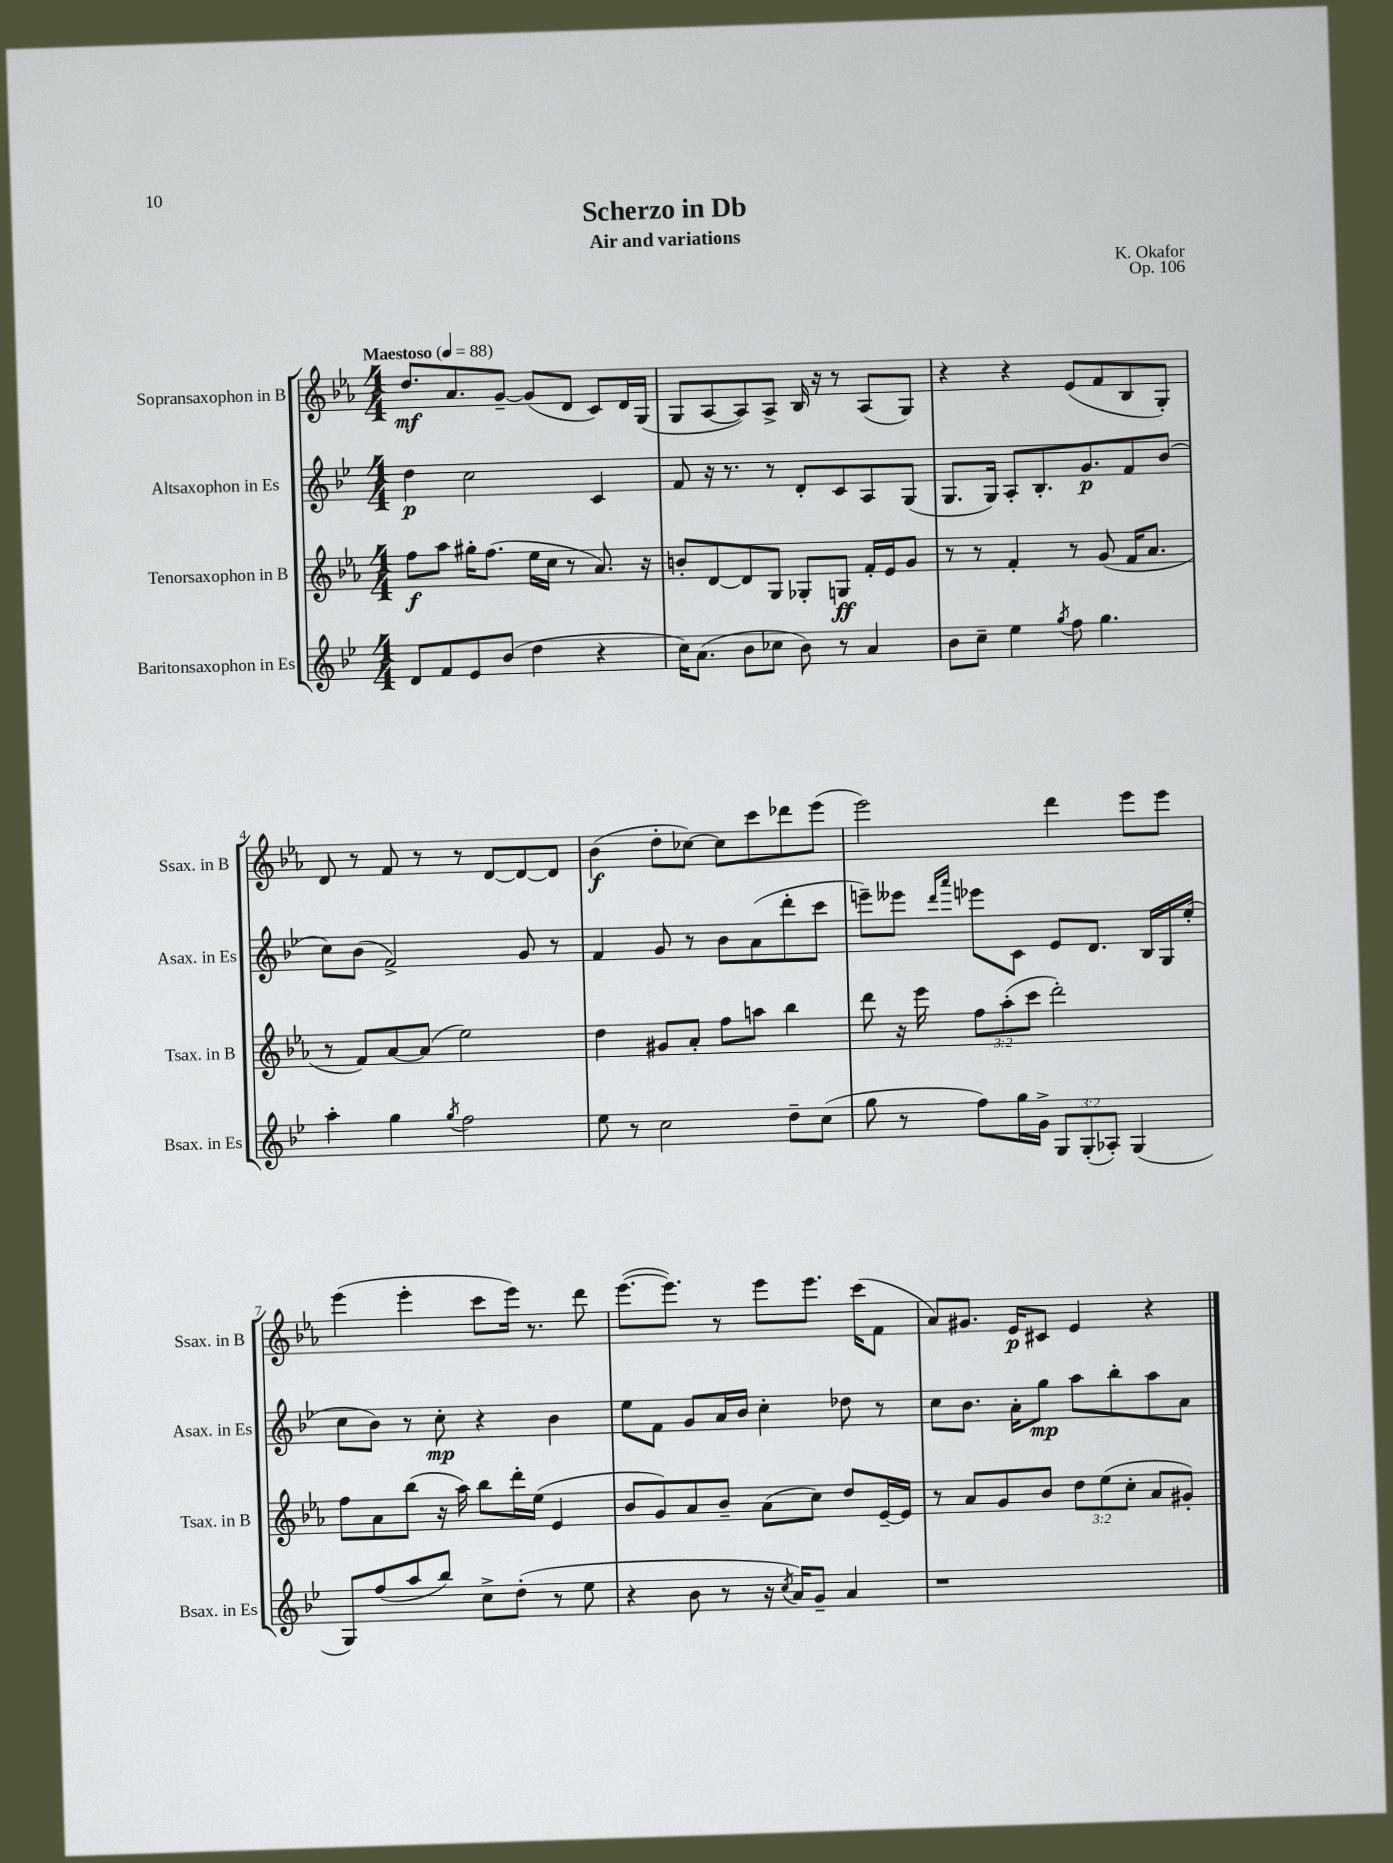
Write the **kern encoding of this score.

**kern	**kern	**kern	**kern
*staff4	*staff3	*staff2	*staff1
*clefG2	*clefG2	*clefG2	*clefG2
*k[b-e-]	*k[b-e-a-]	*k[b-e-]	*k[b-e-a-]
*M4/4	*M4/4	*M4/4	*M4/4
*MM88	*MM88	*MM88	*MM88
8d/L	8ff\L	4dd\	8.dd/L
8f/	8aa-\J	.	.
.	.	.	8.a-/
8e-/	16gg#'\LK	2cc\	.
.	(8.ff\J	.	.
(8b-/J	.	.	[8g~/J
4dd\	16ee-\LL	.	(8g/]L
.	16cc\JJ	.	.
.	8r	.	8d/J
4r	8.a-/)	4c/	8c/L)
.	.	.	16d/L
.	16r	.	(16G/JJ
=	=	=	=
16cc\LK)	8b'/L	8f/	8G/L
(8.a\J	.	.	.
.	[8d/	16r	[8A-/
.	.	8.r	.
8b-\L	8d/]	.	8A-/])
8cc-\J	8G/J	8r	8A-^/J
8b-\)	8G-'/L	8d'/L	16B-/
.	.	.	16r
8r	8G/J	8c/	8r
4a/	16f'/LL	8A/	(8A-/L
.	16e-/J	.	.
.	8g/J	(8G/J	8G/J)
=	=	=	=
8b-\L	8r	8.G/L	4r
8cc~\J	8r	.	.
.	.	16G/Jk)	.
4ee-\	4f'/	8A'/L	4r
.	.	8.B-'/	.
8qgg/	.	.	.
8ff\	8r	.	(8e-/L
.	.	8.g/	.
4.gg\	(8g/	.	8f/
.	16f/LK	8f/	8B-/
.	8.a-/J	.	.
.	.	(8b-/J	8G'/J)
=	=	=	=
4aa'\	8r	8cc\L)	8d/
.	8f/L)	(8b-\J	8r
4gg\	[8a-/	2f^/)	8f/
.	(8a-/]J	.	8r
8qgg/	.	.	.
2ff\	2ee-\)	.	8r
.	.	.	[8d/L
.	.	8g/	8d/_
.	.	8r	8d/]J
=	=	=	=
8ee-\	4dd\	4f/	(4b-\
8r	.	.	.
2cc\	8g#/L	8g/	8dd'\L
.	8a-'/J	8r	[8cc-\J)
.	8ff\L	8b-\L	8cc-\]L
.	8aa\J	(8a\	8ccc\
8dd~\L	4bb-\	8ddd'\	8ddd-\
(8cc\J	.	8ccc\J	(8eee-\J
=	=	=	=
8gg\	8ddd\	8eee~\L)	2eee-\)
8r	16r	8eee--\J	.
.	16eee-\	.	.
.	.	16qqddd/LL	.
.	.	16qqaaa/JJ	.
8ff\L)	12ff\L	8eee-\L	.
.	(12aa-'\	.	.
16gg\L	.	8c\J	.
.	12ccc\J	.	.
16g^\JJ	.	.	.
12G/L	2ddd'\)	8e-/L	4ddd\
(12G'/	.	.	.
.	.	8.d/J	.
12A-'/J)	.	.	.
(4G/	.	.	8eee-\L
.	.	16B-/LL	.
.	.	16G/	8eee-\J
.	.	(16ee-'/JJ	.
=	=	=	=
8G/L)	8ff\L	8cc\L	(4eee-\
(8ff/	8a-\	8b-\J)	.
8aa/	(8bb-\J	8r	4eee-'\
8bb-/J)	16r	8cc'\	.
.	16aa-\)	.	.
8cc^\L	8bb-\L	4r	8ccc\L
(8dd'\J	16ddd'\L	.	16eee-\Jk)
.	(16ee-\JJ	.	8.r
8r	4e-/	4b-\	.
8ee-\	.	.	8ddd\
=	=	=	=
4r	8b-/L	8ee-\L	([8.eee-\L
.	8g/)	8f\J	.
.	.	.	8.eee-\]J)
8b-\	8a-/	8g/L	.
8r	8b-~/J	16a/L	8r
.	.	16b-/JJ	.
16r	(8a-\L	4cc'\	8eee-\L
8qcc/	.	.	.
16a/LK)	.	.	.
8g~/J	8cc\J)	.	8.eee-\J
4a/	8dd/L	8dd-\	.
.	.	.	(16ccc\LK
.	[16e-~/L	8r	8f\J
.	16e-/]JJ	.	.
=	=	=	=
1r	8r	8cc\L	8a-/L)
.	8a-/L	8.b-\J	8.g#/J
.	8g/	.	.
.	.	16a'\LK	16e-/LK
.	8b-/J	8gg\J	8c#/J
.	12dd\L	8aa\L	4e-/
.	(12ee-\	.	.
.	.	8bb-'\	.
.	12cc'\J	.	.
.	8a-/L	8aa\	4r
.	8g#'/J)	8a\J	.
==	==	==	==
*-	*-	*-	*-
